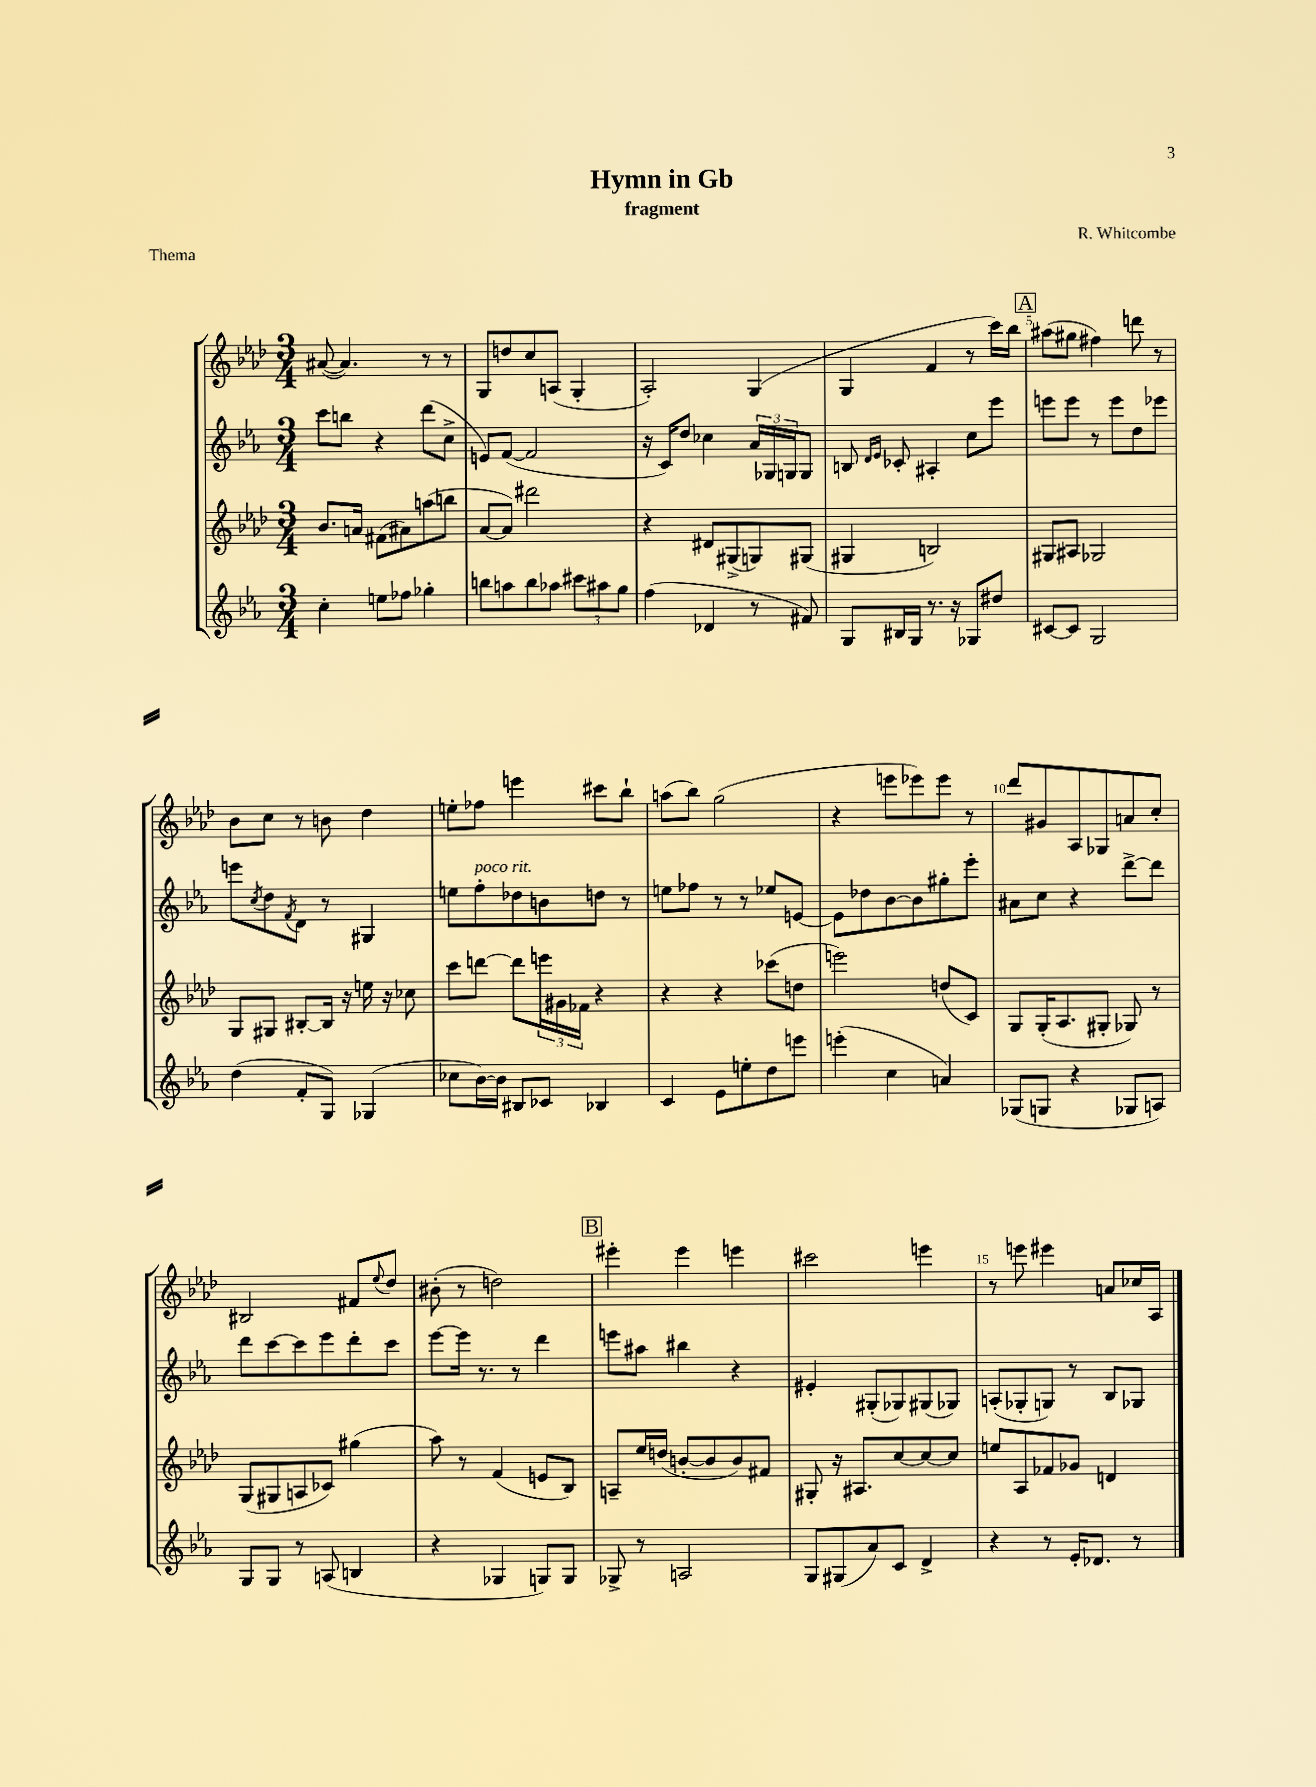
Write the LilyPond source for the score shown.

\header { title = "Hymn in Gb" composer = "R. Whitcombe" subtitle = "fragment" piece = "Thema" }
<<
\new StaffGroup <<
\new Staff = "s0" {
    \clef treble \key aes \major \numericTimeSignature \time 3/4
    ais'8~( ais'4.) r8 r8 |
    g8 d''8 c''8 a8( g4-. |
    aes2-.) g4( |
    g4 f'4 r8 c'''16) bes''16 |
    \mark \markup { \box "A" } ais''8( gis''8 fis''4) d'''8 r8 |
    bes'8 c''8 r8 b'8 des''4 |
    e''8-. fes''8 e'''4 cis'''8 bes''8-! |
    a''8( bes''8) g''2( |
    r4 e'''8 ees'''8) ees'''8 r8 |
    des'''8 gis'8 aes8 ges8 a'8 c''8-. |
    bis2 fis'8 \appoggiatura { ees''8 } des''8 |
    bis'8-.( r8 d''2) |
    \mark \markup { \box "B" } eis'''4-. eis'''4 e'''4 |
    cis'''2 e'''4 |
    r8 e'''8 eis'''4 a'8 ces''16 aes16 \bar "|." |
}
\new Staff = "s1" {
    \clef treble \key ees \major \numericTimeSignature \time 3/4
    c'''8 b''8 r4 d'''8( c''8-> |
    e'8) f'8~( f'2 |
    r16 c'16) d''8 ces''4 \tuplet 3/2 { aes'16 ges16 g16 } g8 |
    b8 \grace { d'16 ees'16 } ces'8-. ais4-. c''8 ees'''8 |
    \mark \markup { \box "A" } e'''8 e'''8 r8 e'''8 d''8 ees'''8 |
    e'''8 \acciaccatura { c''8 } d''8 \acciaccatura { f'8 } d'8 r8 gis4 |
    e''8 f''8-.^\markup { \italic "poco rit." } des''8 b'8 d''8 r8 |
    e''8 fes''8 r8 r8 ees''8 e'8~ |
    e'8 des''8 bes'8~ bes'8 gis''8-. ees'''8-. |
    ais'8 c''8 r4 d'''8~-> d'''8 |
    d'''8 c'''8~ c'''8 ees'''8 d'''8-. c'''8 |
    ees'''8~ ees'''16 r8. r8 d'''4 |
    \mark \markup { \box "B" } e'''8 ais''8 bis''4 r4 |
    eis'4-. gis8-.( ges8) gis8( ges8) |
    a8-.( ges8-. g8) r8 bes8 ges8 \bar "|." |
}
\new Staff = "s2" {
    \clef treble \key aes \major \numericTimeSignature \time 3/4
    bes'8. a'16 fis'8( ais'8) a''8( b''8 |
    aes'8~ aes'8) dis'''2 |
    r4 dis'8 gis8->( g8) gis8( |
    gis4 b2) |
    \mark \markup { \box "A" } gis8 ais8 ges2 |
    g8 gis8 bis8~-. bis16 r16 e''16 r16 ces''8 |
    c'''8 d'''8~ d'''8 \tuplet 3/2 { e'''16 gis'16 fes'16 } r4 |
    r4 r4 ces'''8( d''8 |
    e'''2) d''8( c'8) |
    g8 g16-.( aes8. gis8-. ges8) r8 |
    g8( gis8 a8 ces'8) gis''4( |
    aes''8) r8 f'4( e'8 bes8) |
    \mark \markup { \box "B" } a8-- ees''16 d''16( b'8~-. b'8 b'8) fis'8 |
    gis8-. r16 ais8. c''8~ c''8~ c''8 |
    e''8 aes8 fes'8 ges'8 d'4 \bar "|." |
}
\new Staff = "s3" {
    \clef treble \key ees \major \numericTimeSignature \time 3/4
    c''4-. e''8 fes''8 ges''4-. |
    b''8 a''8 b''8 aes''8 \tuplet 3/2 { cis'''8 ais''8 g''8 } |
    f''4( des'4 r8 fis'8) |
    g8 bis16 g16 r8. r16 ges8 dis''8 |
    \mark \markup { \box "A" } cis'8~ cis'8 g2 |
    d''4( f'8-. g8) ges4( |
    ces''8 bes'16~) bes'16 bis8 ces'8 bes4 |
    c'4 ees'8 e''8-. d''8 e'''8 |
    e'''4-.( c''4 a'4) |
    ges8( g8 r4 ges8 a8) |
    g8 g8 r8 a8( b4 |
    r4 ges4 g8) g8 |
    \mark \markup { \box "B" } ges8-> r8 a2 |
    g8 gis8( aes'8) c'8 d'4-> |
    r4 r8 ees'16-. des'8. r8 \bar "|." |
}
>>
>>
\layout { \context { \Score \override BarNumber.break-visibility = ##(#f #t #t) barNumberVisibility = #(every-nth-bar-number-visible 5) } }
